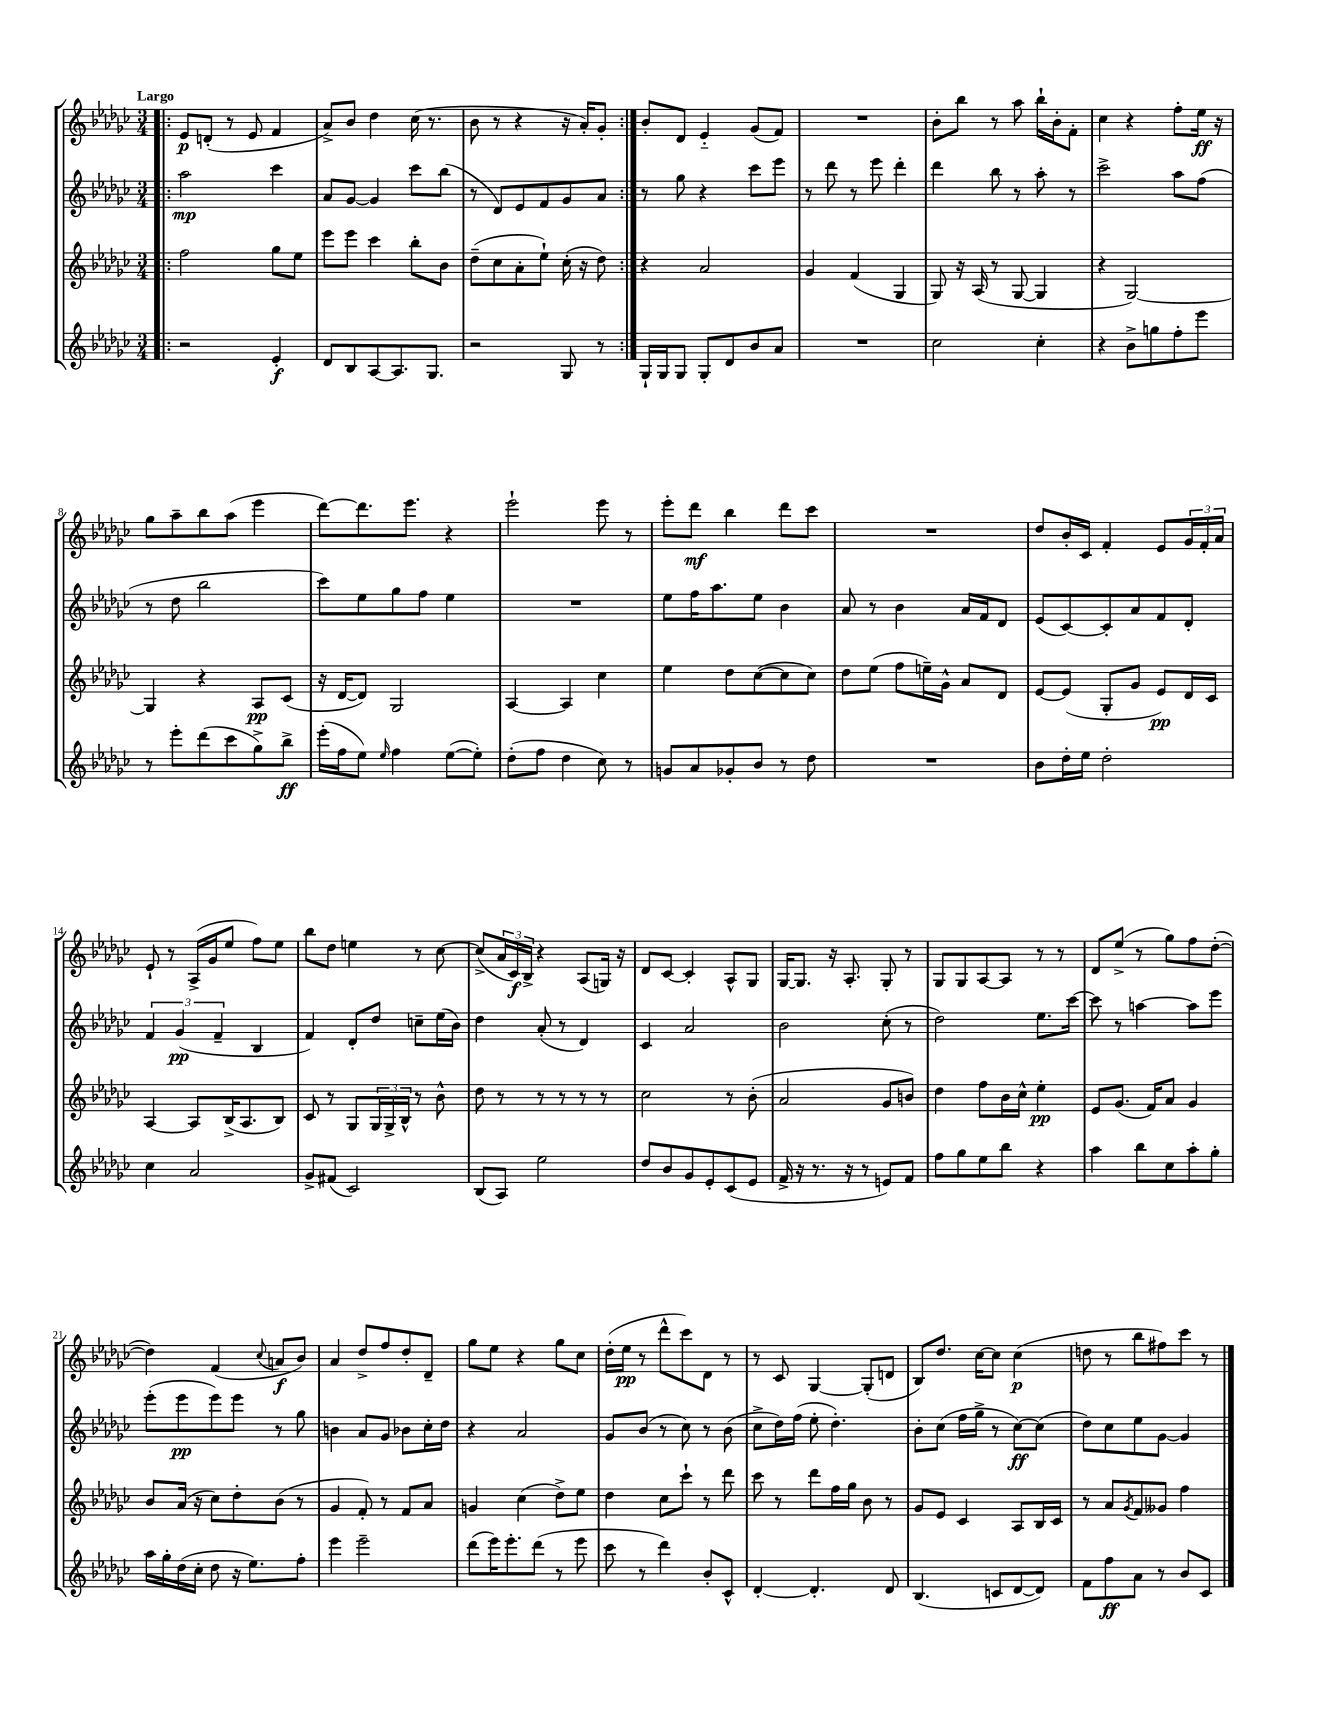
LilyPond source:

<<
\new StaffGroup <<
\new Staff = "s0" {
    \clef treble \key ges \major \numericTimeSignature \time 3/4 \tempo "Largo"
    \repeat volta 2 { \bar ".|:" ees'8\p d'8-.( r8 ees'8 f'4 |
    aes'8->) bes'8 des''4 ces''16( r8. |
    bes'8 r8 r4 r16 aes'16-.) ges'8-. | }
    bes'8-. des'8 ees'4-_ ges'8( f'8) |
    R2. |
    bes'8-. bes''8 r8 aes''8 bes''16-! bes'16-. f'8-. |
    ces''4 r4 f''8-. ees''16\ff r16 |
    ges''8 aes''8-- bes''8 aes''8( ees'''4 |
    des'''8~) des'''8. ees'''8. r4 |
    ees'''2-! ees'''8 r8 |
    ees'''8-. des'''8\mf bes''4 des'''8 ces'''8 |
    R2. |
    des''8 bes'16-. ces'16 f'4-. ees'8 \tuplet 3/2 { ges'16 f'16-. aes'16 } |
    ees'8-! r8 aes16->( ges'16 ees''8 f''8) ees''8 |
    bes''8 des''8 e''4 r8 ces''8~ |
    ces''8->( \tuplet 3/2 { aes'16 ces'16\f) bes16-> } r4 aes8( g16) r16 |
    des'8 ces'8~ ces'4-. aes8-^ ges8 |
    ges16~ ges8. r16 aes8.-. ges8-. r8 |
    ges8 ges8 aes8~ aes8 r8 r8 |
    des'8 ees''8->( r8 ges''8) f''8 des''8~-.( |
    des''4) f'4( \appoggiatura { ces''8 } a'8\f bes'8) |
    aes'4 des''8-> f''8 des''8-. des'8-- |
    ges''8 ees''8 r4 ges''8 ces''8 |
    des''16-.( ees''16\pp r8 des'''8-^ ces'''8) des'8 r8 |
    r8 ces'8 ges4~ ges8-.( d'8 |
    bes8) des''8. ces''16~ ces''8 ces''4\p( |
    d''8 r8 bes''8 fis''8) ces'''8 r8 \bar "|." |
}
\new Staff = "s1" {
    \clef treble \key ges \major \numericTimeSignature \time 3/4
    \repeat volta 2 { \bar ".|:" aes''2\mp ces'''4 |
    aes'8 ges'8~ ges'4 ces'''8 bes''8( |
    r8 des'8) ees'8 f'8 ges'8 aes'8 | }
    r8 ges''8 r4 ces'''8 ees'''8 |
    r8 des'''8 r8 ees'''8 des'''4-. |
    des'''4 bes''8 r8 aes''8-. r8 |
    ces'''2-> aes''8 f''8( |
    r8 des''8 bes''2 |
    ces'''8) ees''8 ges''8 f''8 ees''4 |
    R2. |
    ees''8 f''16 aes''8. ees''8 bes'4 |
    aes'8 r8 bes'4 aes'16 f'16 des'8 |
    ees'8( ces'8~) ces'8-. aes'8 f'8 des'8-. |
    \tuplet 3/2 { f'4 ges'4\pp( f'4-- } bes4 |
    f'4) des'8-. des''8 c''8-- ees''16( bes'16) |
    des''4 aes'8-.( r8 des'4) |
    ces'4 aes'2 |
    bes'2 ces''8-.( r8 |
    des''2) ees''8. ces'''16~ |
    ces'''8 r8 a''4~ a''8 ees'''8 |
    ees'''8-.( ees'''8\pp ees'''8) ees'''8 r8 ges''8 |
    b'4 aes'8 ges'8 bes'8 ces''16-. des''16 |
    r4 aes'2 |
    ges'8 bes'8( r8 ces''8) r8 bes'8( |
    ces''8-> des''16) f''16( ees''8-. des''4.-.) |
    bes'8-. ces''8( f''16 ges''16-> r8 ces''8~\ff) ces''8( |
    des''8) ces''8 ees''8 ges'8~ ges'4 \bar "|." |
}
\new Staff = "s2" {
    \clef treble \key ges \major \numericTimeSignature \time 3/4
    \repeat volta 2 { \bar ".|:" f''2 ges''8 ees''8 |
    ees'''8 ees'''8 ces'''4 bes''8-. bes'8 |
    des''8--( ces''8 aes'8-. ees''8-!) ces''16-.( r16 des''8) | }
    r4 aes'2 |
    ges'4 f'4( ges4 |
    ges8) r16 aes16( r8 ges8~ ges4 |
    r4 ges2~) |
    ges4 r4 aes8\pp ces'8( |
    r16 des'16~ des'8) ges2 |
    aes4~ aes4 ces''4 |
    ees''4 des''8 ces''8~( ces''8 ces''8) |
    des''8 ees''8( f''8 e''16--) ges'16-^ aes'8 des'8 |
    ees'8~ ees'8( ges8-. ges'8 ees'8\pp) des'16 ces'16 |
    aes4~ aes8 bes16->( aes8. bes8) |
    ces'8 r8 ges8 \tuplet 3/2 { ges16 ges16-> bes16-^ } r8 bes'8-^ |
    des''8 r8 r8 r8 r8 r8 |
    ces''2 r8 bes'8-.( |
    aes'2 ges'8 b'8) |
    des''4 f''8 bes'16 ces''16-^ ees''4-.\pp |
    ees'8 ges'8.( f'16) aes'8 ges'4 |
    bes'8 aes'16( r16 ces''8) des''8-. bes'8( r8 |
    ges'4 f'8-.) r8 f'8 aes'8 |
    g'4 ces''4( des''8->) ees''8 |
    des''4 ces''8 ces'''8-! r8 des'''8 |
    ces'''8 r8 des'''8 f''16 ges''16 bes'8 r8 |
    ges'8 ees'8 ces'4 aes8 bes16 ces'16 |
    r8 aes'8 \acciaccatura { ges'8 } f'8 geses'8 f''4 \bar "|." |
}
\new Staff = "s3" {
    \clef treble \key ges \major \numericTimeSignature \time 3/4
    \repeat volta 2 { \bar ".|:" r2 ees'4-.\f |
    des'8 bes8 aes8~ aes8. ges8. |
    r2 ges8 r8 | }
    ges16-! ges16 ges8 ges8-. des'8 bes'8 aes'8 |
    R2. |
    ces''2 ces''4-. |
    r4 bes'8-> g''8 f''8-. ees'''8 |
    r8 ees'''8-. des'''8( ces'''8 ges''8->) bes''8->\ff |
    ees'''16-.( f''16 ees''8) \grace { ees''16 } f''4 ees''8~( ees''8-.) |
    des''8-.( f''8 des''4 ces''8) r8 |
    g'8 aes'8 ges'8-. bes'8 r8 des''8 |
    R2. |
    bes'8 des''16-. ees''16 des''2-. |
    ces''4 aes'2 |
    ges'8-> fis'8( ces'2) |
    bes8( aes8) ees''2 |
    des''8 bes'8 ges'8 ees'8-. ces'8( ees'8 |
    f'16-> r16 r8. r16 r8 e'8) f'8 |
    f''8 ges''8 ees''8 bes''8 r4 |
    aes''4 bes''8 ces''8 aes''8-. ges''8-. |
    aes''16 ges''16-. des''16( ces''16-. des''8 r16 ees''8.) f''8-. |
    ees'''4 ees'''2-- |
    des'''8( ees'''16) ees'''8.-. des'''8( r8 ees'''8 |
    ces'''8 r8 des'''4) bes'8-. ces'8-^ |
    des'4~-. des'4.-. des'8 |
    bes4.( c'8 des'8~ des'8) |
    f'8 f''8\ff aes'8 r8 bes'8 ces'8 \bar "|." |
}
>>
>>
